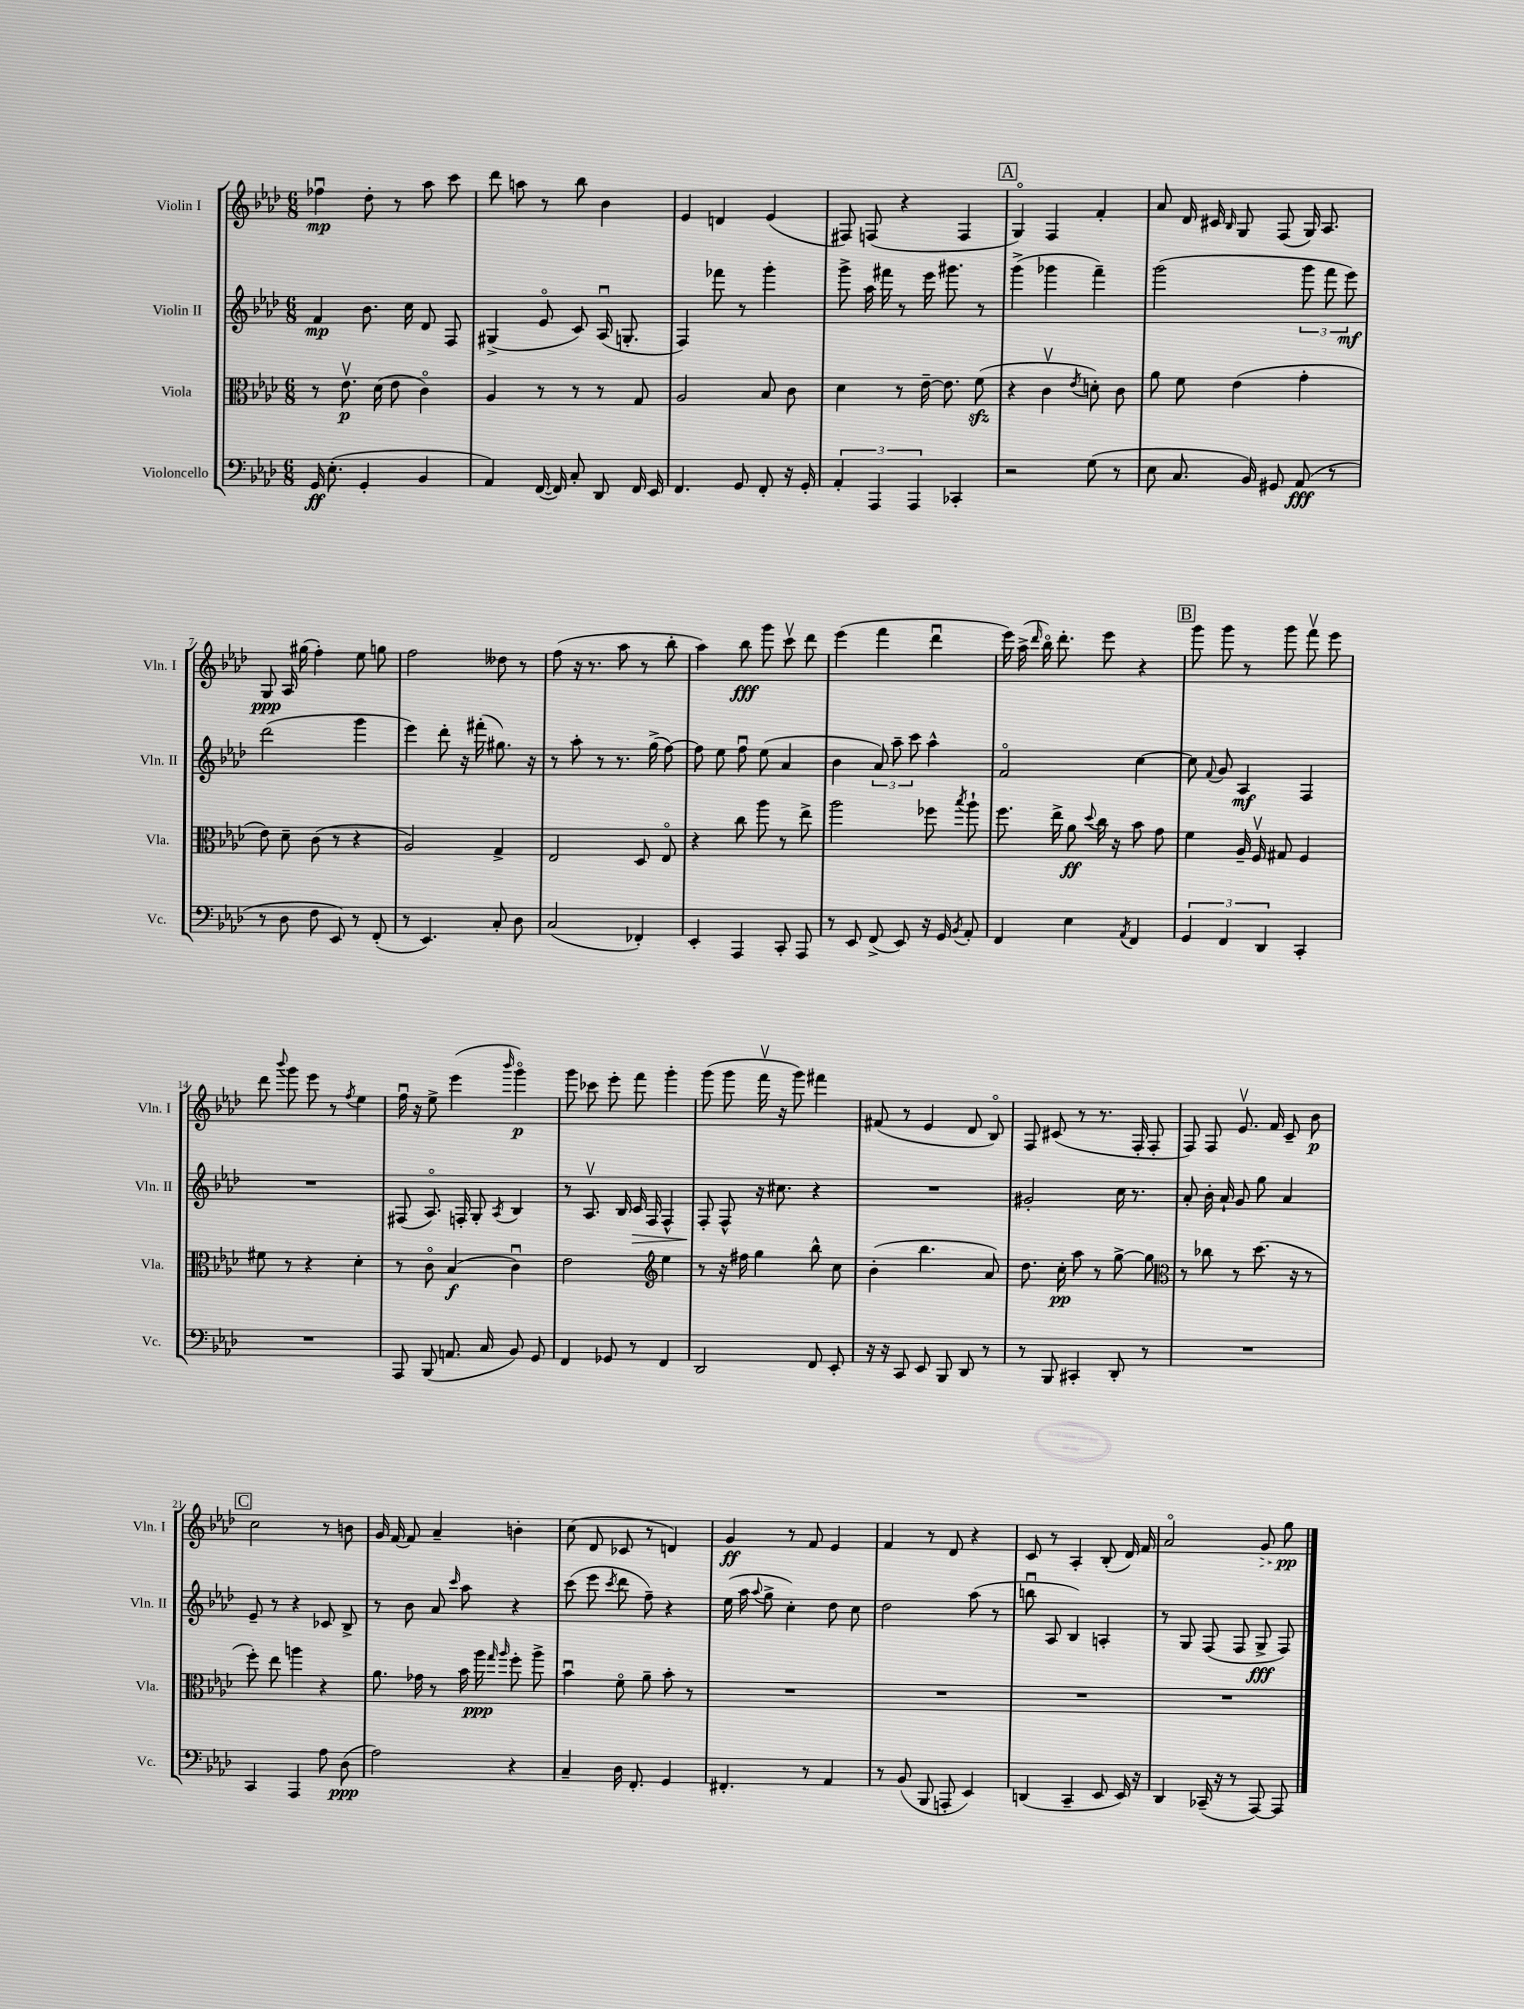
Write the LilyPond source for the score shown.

<<
\new StaffGroup <<
\new Staff = "s0" \with { instrumentName = "Violin I" shortInstrumentName = "Vln. I" } {
    \clef treble \key aes \major \numericTimeSignature \time 6/8
    \autoBeamOff fes''4\downbow\mp des''8-. r8 aes''8 c'''8 |
    des'''8 a''8 r8 bes''8 bes'4 |
    ees'4 d'4 ees'4( |
    fis8) f8( r4 f4 |
    \mark \markup { \box "A" } g4\flageolet) f4 f'4-. |
    aes'8 des'16 cis'16 \grace { bes16 } g8 f8( g16) aes8. |
    g8\ppp aes16 gis''16( f''4-.) ees''8 g''8 |
    f''2 deses''8 r8 |
    f''8( r16 r8. aes''8 r8 bes''8-. |
    aes''4) bes''8\fff g'''8 c'''8\upbow des'''8 |
    ees'''4( f'''4 des'''4\downbow |
    ees'''16) aes''16->( \grace { des'''16 } bes''16\flageolet) des'''8.-. ees'''8 r4 |
    \mark \markup { \box "B" } g'''8 g'''8 r8 g'''8 f'''8\upbow ees'''8 |
    des'''8 \appoggiatura { bes'''8 } g'''8 ees'''8 r8 \acciaccatura { f''8 } ees''4 |
    f''16\downbow r16 ees''8-> ees'''4( \grace { bes'''16 } g'''4\flageolet\p) |
    g'''8 ces'''8 ees'''8-. f'''8 g'''4-. |
    g'''8( g'''8 f'''16\upbow r16 g'''8) fis'''4 |
    fis'8( r8 ees'4 des'8 bes8\flageolet) |
    f8 cis'8( r8 r8. f16-. f8-. |
    f8) f8 ees'8.\upbow f'16 c'8-- bes'8\p |
    \mark \markup { \box "C" } c''2 r8 b'8 |
    g'16 f'16~ f'8 aes'4-- b'4-. |
    c''8( des'8 ces'8 r8 d'4) |
    g'4\ff r8 f'8 ees'4 |
    f'4 r8 des'8 r4 |
    c'8 r8 aes4-. bes8-.( des'16) f'16 |
    aes'2\flageolet \once \override Hairpin.style = #'dashed-line g'8\> g''8\pp\! \bar "|." |
}
\new Staff = "s1" \with { instrumentName = "Violin II" shortInstrumentName = "Vln. II" } {
    \clef treble \key aes \major \numericTimeSignature \time 6/8
    \autoBeamOff f'4\mp bes'8. c''16 des'8 f8 |
    gis4->( ees'8\flageolet c'8) aes16\downbow( g8.-. |
    f4) fes'''8 r8 g'''4-. |
    g'''8-> aes''16 fis'''16 r8 ees'''16 gis'''8. r8 |
    \mark \markup { \box "A" } g'''4->( ges'''4 f'''4--) |
    g'''2( \tuplet 3/2 { g'''8 f'''8 ees'''8\mf) } |
    des'''2( g'''4 |
    ees'''4) des'''8-. r16 fis'''16-.( gis''8.) r16 |
    r8 aes''8-. r8 r8. g''16->( f''8~) |
    f''8 ees''8 f''8\downbow ees''8( aes'4 |
    bes'4 \tuplet 3/2 { aes'8) aes''8-- c'''8 } aes''4-^ |
    f'2\flageolet c''4~ |
    \mark \markup { \box "B" } c''8 \appoggiatura { f'8 } g'8 aes4\mf f4 |
    R2. |
    fis8( aes8.\flageolet) f16-. g8-. \acciaccatura { aes8 } bes4 |
    r8 aes8.\upbow bes16 c'16\> f16 f4-^ |
    f8-.\! f8-^ r16 cis''8. r4 |
    R2. |
    gis'2-. c''16 r8. |
    aes'8-. bes'16-. aes'16-! g'8 g''8 aes'4 |
    \mark \markup { \box "C" } ees'8-- r8 r4 ces'8 bes8-> |
    r8 bes'8 aes'8 \grace { c'''16 } aes''8 r4 |
    c'''8( ees'''8 \acciaccatura { c'''8 } des'''8 f''8--) r4 |
    ees''16( aes''16 \appoggiatura { aes''8 } g''8-> c''4-.) des''8 c''8 |
    des''2 aes''8( r8 |
    b''8\downbow aes8 bes4) a4-. |
    r8 g8 f8( f8 g8->\fff f8) \bar "|." |
}
\new Staff = "s2" \with { instrumentName = "Viola" shortInstrumentName = "Vla." } {
    \clef alto \key aes \major \numericTimeSignature \time 6/8
    \autoBeamOff r8 ees'8.\upbow\p des'16( ees'8 c'4\flageolet) |
    aes4 r8 r8 r8 g8 |
    aes2 bes8 c'8 |
    des'4 r8 ees'16~-- ees'8. f'8\sfz( |
    \mark \markup { \box "A" } r4 c'4\upbow \acciaccatura { ees'8 } d'8-.) c'8 |
    aes'8 f'8 ees'4( g'4-. |
    ees'8) des'8-- c'8( r8 r4 |
    aes2) g4-> |
    ees2 des8 ees8\flageolet |
    r4 c''8 aes''8 r8 ees''8-> |
    aes''2 fes''8 \acciaccatura { bes''8 } aes''8-! |
    f''8. ees''16-> aes'8\ff \appoggiatura { des''8 } c''16 r16 bes'8 g'8 |
    \mark \markup { \box "B" } f'4 aes16-- f16\upbow gis8 f4 |
    fis'8 r8 r4 des'4-. |
    r8 c'8\flageolet bes4\f( c'4\downbow) |
    ees'2 \clef treble ees''4 |
    r8 r16 fis''16 g''4 bes''8-^ c''8 |
    bes'4-.( bes''4. aes'8) |
    des''8. c''16-.\pp aes''8 r8 g''8~-> g''8 |
    \clef alto r8 ces''8 r8 des''8.( r16 r8 |
    \mark \markup { \box "C" } f''8-.) ees''8 a''4 r4 |
    aes'8. ges'16 r8 bes'16 aes''16\ppp \grace { g''16 aes''16 } f''8-. aes''8-> |
    bes'4\downbow f'8\flageolet aes'8-- bes'8-. r8 |
    R2. |
    R2. |
    R2. |
    R2. \bar "|." |
}
\new Staff = "s3" \with { instrumentName = "Violoncello" shortInstrumentName = "Vc." } {
    \clef bass \key aes \major \numericTimeSignature \time 6/8
    \autoBeamOff g,16\ff ees8.-.( g,4-. bes,4 |
    aes,4) f,16~( f,16) c8-. des,8 f,16 ees,16 |
    f,4. g,8 f,8-. r16 g,16-. |
    \tuplet 3/2 { aes,4-. aes,,4 aes,,4 } ces,4-. |
    \mark \markup { \box "A" } r2 g8( r8 |
    ees8 c8. bes,16) gis,8 aes,8\fff( r8 |
    r8 des8 f8 ees,8) r8 f,8-.( |
    r8 ees,4.) c8-. des8 |
    c2( fes,4-.) |
    ees,4-. aes,,4 c,8-. aes,,8 |
    r8 ees,8 f,8->( ees,8) r16 g,16 \acciaccatura { bes,8 } aes,8-. |
    f,4 ees4 \acciaccatura { aes,8 } f,4 |
    \mark \markup { \box "B" } \tuplet 3/2 { g,4 f,4 des,4 } c,4-. |
    R2. |
    aes,,8 bes,,8( a,8. c16 bes,8) g,8 |
    f,4 ges,8 r8 f,4 |
    des,2 f,8 ees,8-. |
    r16 r16 c,8 ees,8 bes,,8 des,8 r8 |
    r8 bes,,8 cis,4-. des,8-. r8 |
    R2. |
    \mark \markup { \box "C" } c,4 aes,,4 aes8 des8\ppp( |
    aes2) r4 |
    c4-- des16 f,8.-. g,4 |
    fis,4.-. r8 aes,4 |
    r8 bes,8( bes,,8 a,,8-. ees,4) |
    d,4( c,4-- ees,8 ees,16) r16 |
    des,4 ces,16--( r16 r8 aes,,8~) aes,,8 \bar "|." |
}
>>
>>
